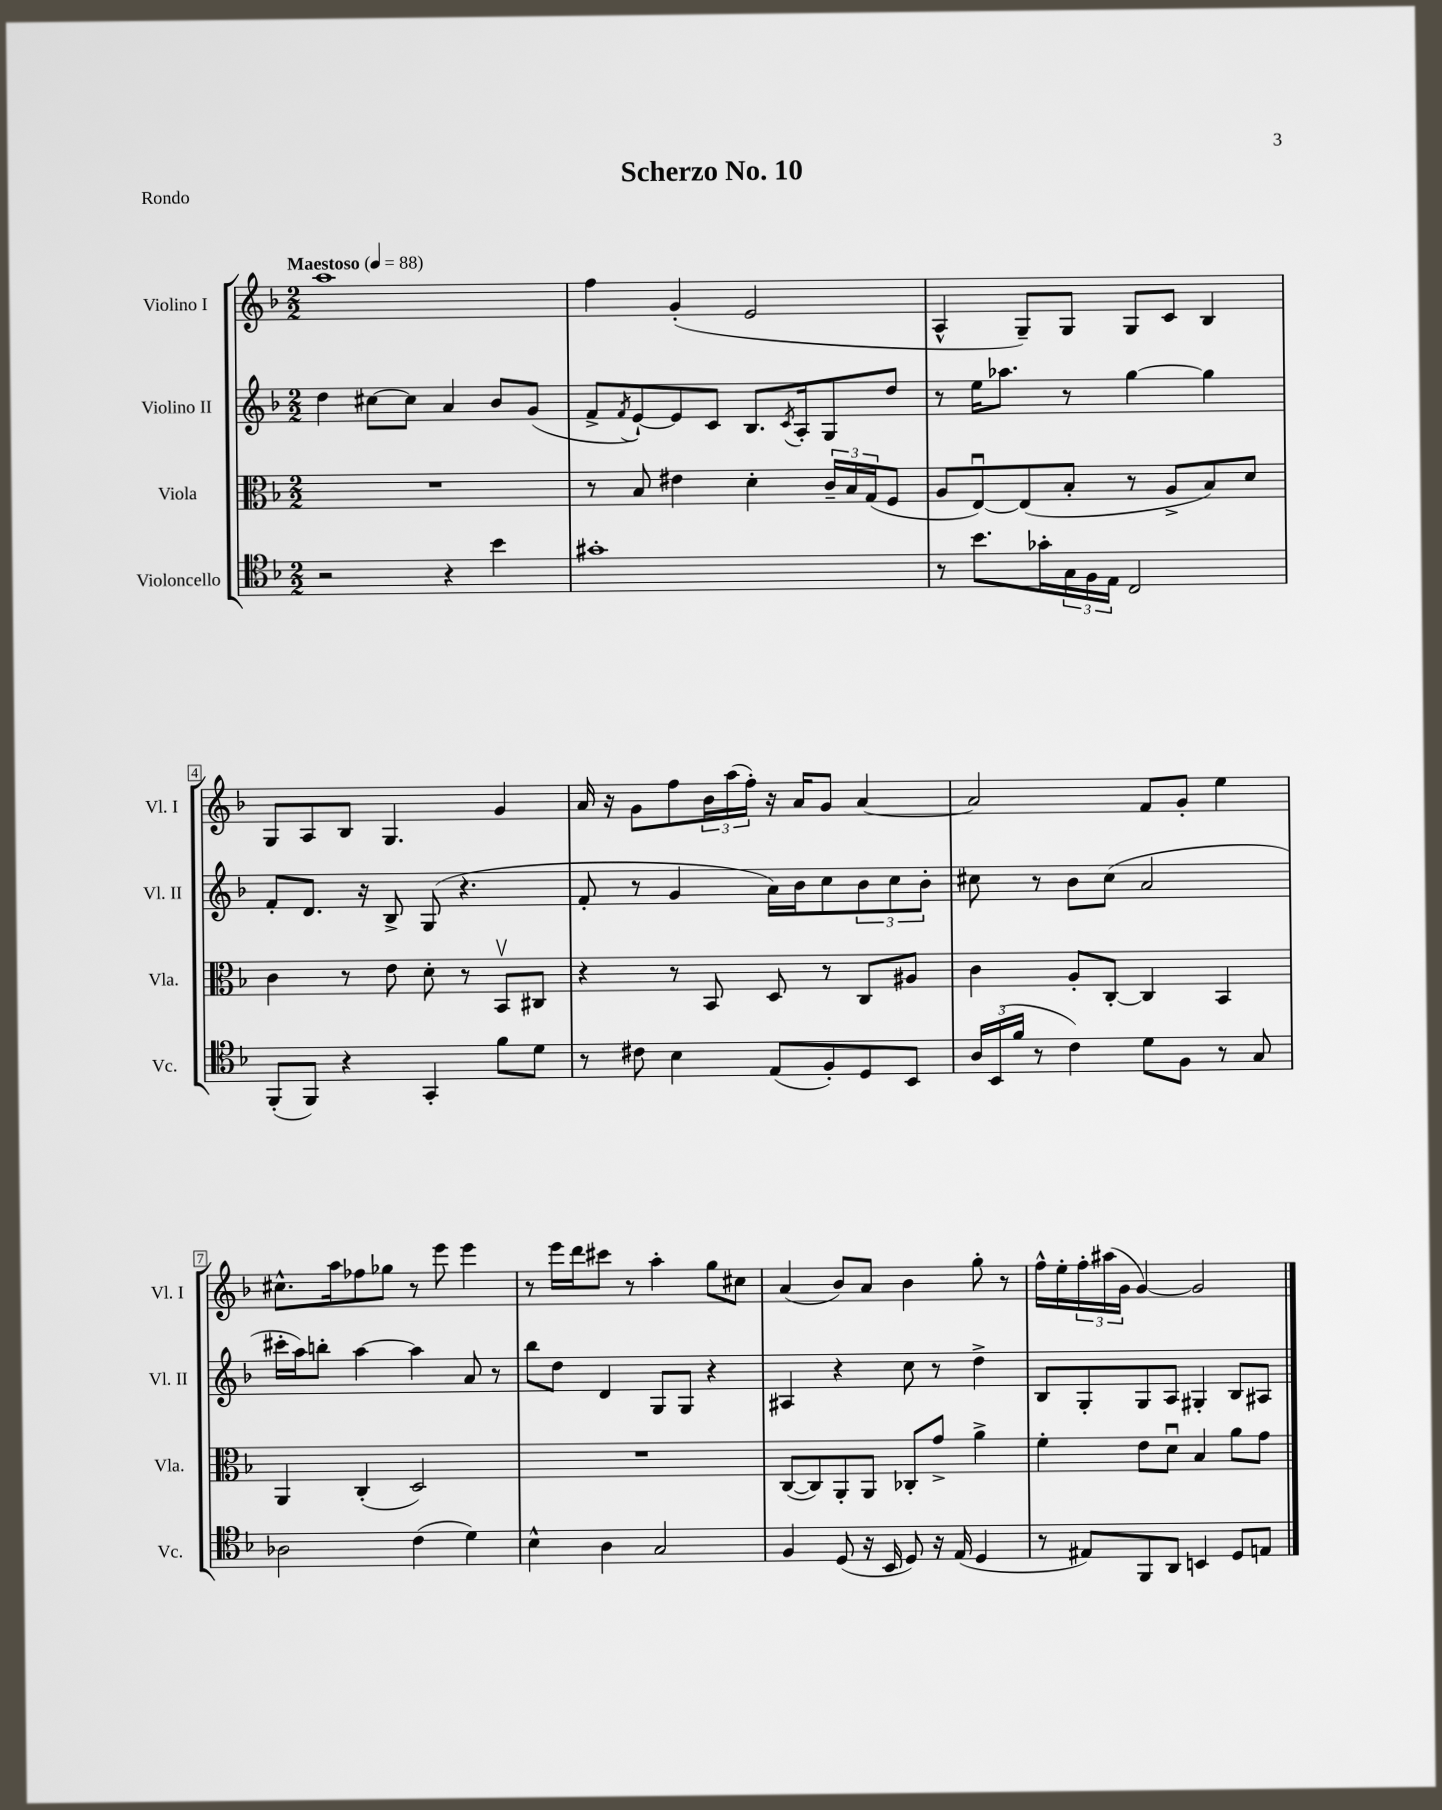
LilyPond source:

\header { title = "Scherzo No. 10" piece = "Rondo" }
<<
\new StaffGroup <<
\new Staff = "s0" \with { instrumentName = "Violino I" shortInstrumentName = "Vl. I" } {
    \clef treble \key f \major \numericTimeSignature \time 2/2 \tempo "Maestoso" 4 = 88
    a''1 |
    f''4 g'4-.( e'2 |
    a4-^ g8--) g8 g8 c'8 bes4 |
    g8 a8 bes8 g4. g'4 |
    a'16 r16 g'8 f''8 \tuplet 3/2 { bes'16 a''16( f''16-.) } r16 a'16 g'8 a'4~ |
    a'2 f'8 g'8-. e''4 |
    cis''8.-^ a''16 fes''8 ges''8 r8 e'''8 e'''4 |
    r8 e'''16 d'''16 cis'''8 r8 a''4-. g''8 cis''8 |
    a'4( bes'8) a'8 bes'4 g''8-. r8 |
    f''16-^ e''16-. \tuplet 3/2 { f''16-. ais''16( g'16 } g'4~) g'2 \bar "|." |
}
\new Staff = "s1" \with { instrumentName = "Violino II" shortInstrumentName = "Vl. II" } {
    \clef treble \key f \major \numericTimeSignature \time 2/2
    d''4 cis''8~ cis''8 a'4 bes'8 g'8( |
    f'8-> \acciaccatura { f'8 } e'8~-!) e'8 c'8 bes8. \acciaccatura { c'8 } a16-. g8 d''8 |
    r8 e''16 aes''8. r8 g''4~ g''4 |
    f'8-. d'8. r16 bes8-> g8( r4. |
    f'8-. r8 g'4 a'16) bes'16 c''8 \tuplet 3/2 { bes'8 c''8 bes'8-. } |
    cis''8 r8 bes'8 cis''8( a'2 |
    cis'''16-. a''16) b''8-. a''4~ a''4 a'8 r8 |
    bes''8 d''8 d'4 g8 g8 r4 |
    ais4 r4 c''8 r8 d''4-> |
    bes8 g8-. g8 a8 gis4-. bes8 ais8 \bar "|." |
}
\new Staff = "s2" \with { instrumentName = "Viola" shortInstrumentName = "Vla." } {
    \clef alto \key f \major \numericTimeSignature \time 2/2
    R1 |
    r8 bes8 eis'4 d'4-. \tuplet 3/2 { c'16-- bes16 g16( } f8 |
    a8 e8~\downbow) e8( bes8-. r8 a8-> bes8) d'8 |
    c'4 r8 e'8 d'8-. r8 bes,8\upbow cis8 |
    r4 r8 bes,8 d8 r8 c8 ais8 |
    c'4 a8-. c8~-. c4 bes,4 |
    a,4 c4-.( d2) |
    R1 |
    c8~( c8) a,8-. a,8 ces8-. g'8-> a'4-> |
    f'4-. e'8 d'8\downbow bes4 a'8 g'8 \bar "|." |
}
\new Staff = "s3" \with { instrumentName = "Violoncello" shortInstrumentName = "Vc." } {
    \clef tenor \key f \major \numericTimeSignature \time 2/2
    r2 r4 bes'4 |
    gis'1-. |
    r8 bes'8. ges'16-. \tuplet 3/2 { g16 f16 e16 } c2 |
    f,8-.( f,8) r4 g,4-. f'8 d'8 |
    r8 cis'8 bes4 e8( f8-.) d8 bes,8 |
    \tuplet 3/2 { a16 bes,16( f'16 } r8 c'4) d'8 f8 r8 g8 |
    aes2 c'4( d'4) |
    bes4-^ a4 g2 |
    f4 d8( r16 bes,16 d8) r16 e16( d4 |
    r8 eis8) f,8 a,8 b,4 d8 e8 \bar "|." |
}
>>
>>
\layout { \context { \Score \override BarNumber.stencil = #(make-stencil-boxer 0.1 0.3 ly:text-interface::print) } }
